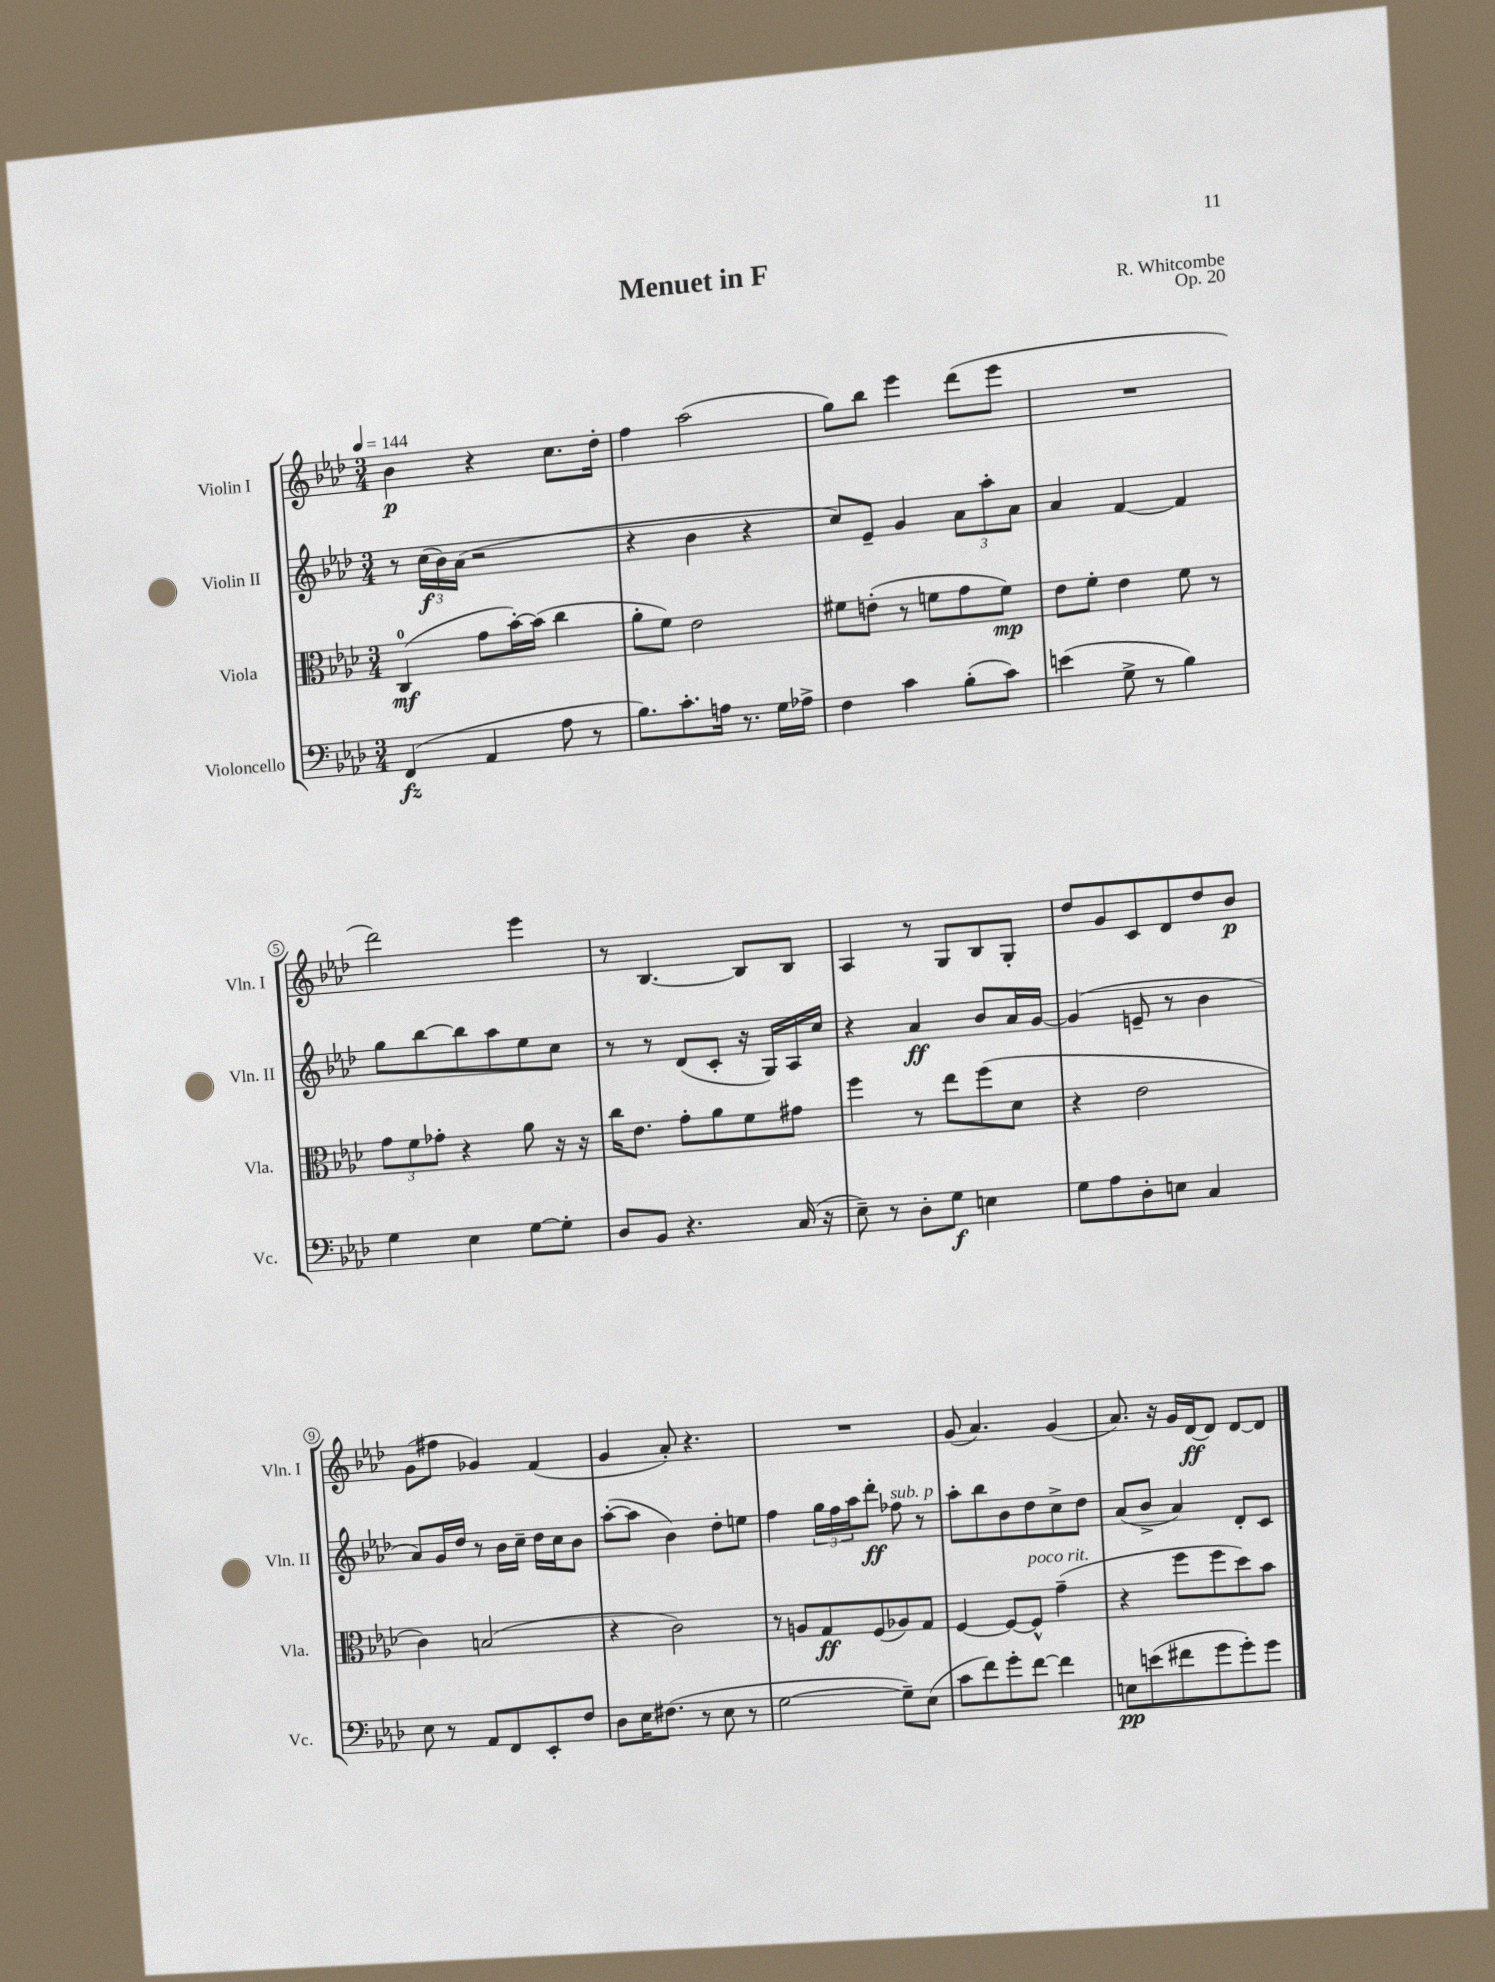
\header { title = "Menuet in F" composer = "R. Whitcombe" opus = "Op. 20" }
<<
\new StaffGroup <<
\new Staff = "s0" \with { instrumentName = "Violin I" shortInstrumentName = "Vln. I" } {
    \clef treble \key aes \major \numericTimeSignature \time 3/4 \tempo 4 = 144
    bes'4\p r4 c''8. des''16-. |
    f''4 aes''2( |
    g''8) bes''8 ees'''4 des'''8( ees'''8 |
    R2. |
    des'''2) ees'''4 |
    r8 bes4.~ bes8 bes8 |
    aes4 r8 g8 bes8 g8-. |
    des''8 g'8 c'8 des'8 des''8 bes'8\p |
    g'8( fis''8 ges'4) f'4( |
    g'4 aes'8-.) r4. |
    R2. |
    g'8( aes'4.) g'4( |
    aes'8.) r16 g'16 des'16~\ff des'8 des'8~ des'8 \bar "|." |
}
\new Staff = "s1" \with { instrumentName = "Violin II" shortInstrumentName = "Vln. II" } {
    \clef treble \key aes \major \numericTimeSignature \time 3/4
    r8 \tuplet 3/2 { c''16\f( bes'16) aes'16( } r2 |
    r4 bes'4 r4 |
    c''8) ees'8-- g'4 \tuplet 3/2 { aes'8 aes''8-. aes'8 } |
    aes'4 f'4~ f'4 |
    g''8 bes''8~ bes''8 aes''8 ees''8 c''8 |
    r8 r8 des'8( c'8-. r16 g16) aes16 c''16 |
    r4 aes'4\ff bes'8 aes'16 g'16~ |
    g'4( e'8-- r8 bes'4 |
    aes'8) g'16 des''16 r8 bes'16 c''16-- des''16 c''16 bes'8 |
    aes''8~-.( aes''8 bes'4) des''8-. e''8 |
    f''4 \tuplet 3/2 { g''16 f''16 aes''16 } des'''8-.\ff fes''8^\markup { \italic "sub. p" } r8 |
    aes''8-. bes''8 bes'8 des''8 c''8-> des''8 |
    aes'8( bes'8-> aes'4) des'8-. c'8 \bar "|." |
}
\new Staff = "s2" \with { instrumentName = "Viola" shortInstrumentName = "Vla." } {
    \clef alto \key aes \major \numericTimeSignature \time 3/4
    c4-0\mf( g'8 bes'16~-.) bes'16( c''4 |
    aes'8-. f'8) ees'2 |
    fis'8 e'8-.( r8 f'8 g'8 f'8\mp) |
    ees'8 f'8-. ees'4 f'8 r8 |
    \tuplet 3/2 { g'8 f'8 ges'8-. } r4 aes'8 r16 r16 |
    c''16 ees'8. g'8-. aes'8 f'8 gis'8 |
    f''4 r8 ees''8 f''8( des'8 |
    r4 ees'2 |
    c'4) b2( |
    r4 c'2) |
    r8 a8 g8\ff f8( aes8) g8 |
    f4~ f8~ f8-^^\markup { \italic "poco rit." } g'4--( |
    r4 f''8 f''8 des''8) bes'8 \bar "|." |
}
\new Staff = "s3" \with { instrumentName = "Violoncello" shortInstrumentName = "Vc." } {
    \clef bass \key aes \major \numericTimeSignature \time 3/4
    f,4\fz( aes,4 aes8 r8 |
    bes8.) c'8.-. a16 r8. g16 aes16-> |
    f4 c'4 bes8-.( c'8) |
    e'4( g8-> r8 bes4) |
    g4 ees4 g8~ g8-. |
    des8 bes,8 r4. c16( r16 |
    ees8--) r8 des8-. g8\f e4 |
    g8 aes8 des8-. e8 c4 |
    ees8 r8 aes,8 f,8 ees,8-. f8 |
    des8 ees16 fis8.( r8 ees8 r8 |
    g2~ g8--) ees8( |
    c'8 f'8) g'8-. f'8~ f'4 |
    e8\pp e'8( fis'8 g'8 g'8-.) g'8 \bar "|." |
}
>>
>>
\layout { \context { \Score \override BarNumber.stencil = #(make-stencil-circler 0.1 0.3 ly:text-interface::print) } }
